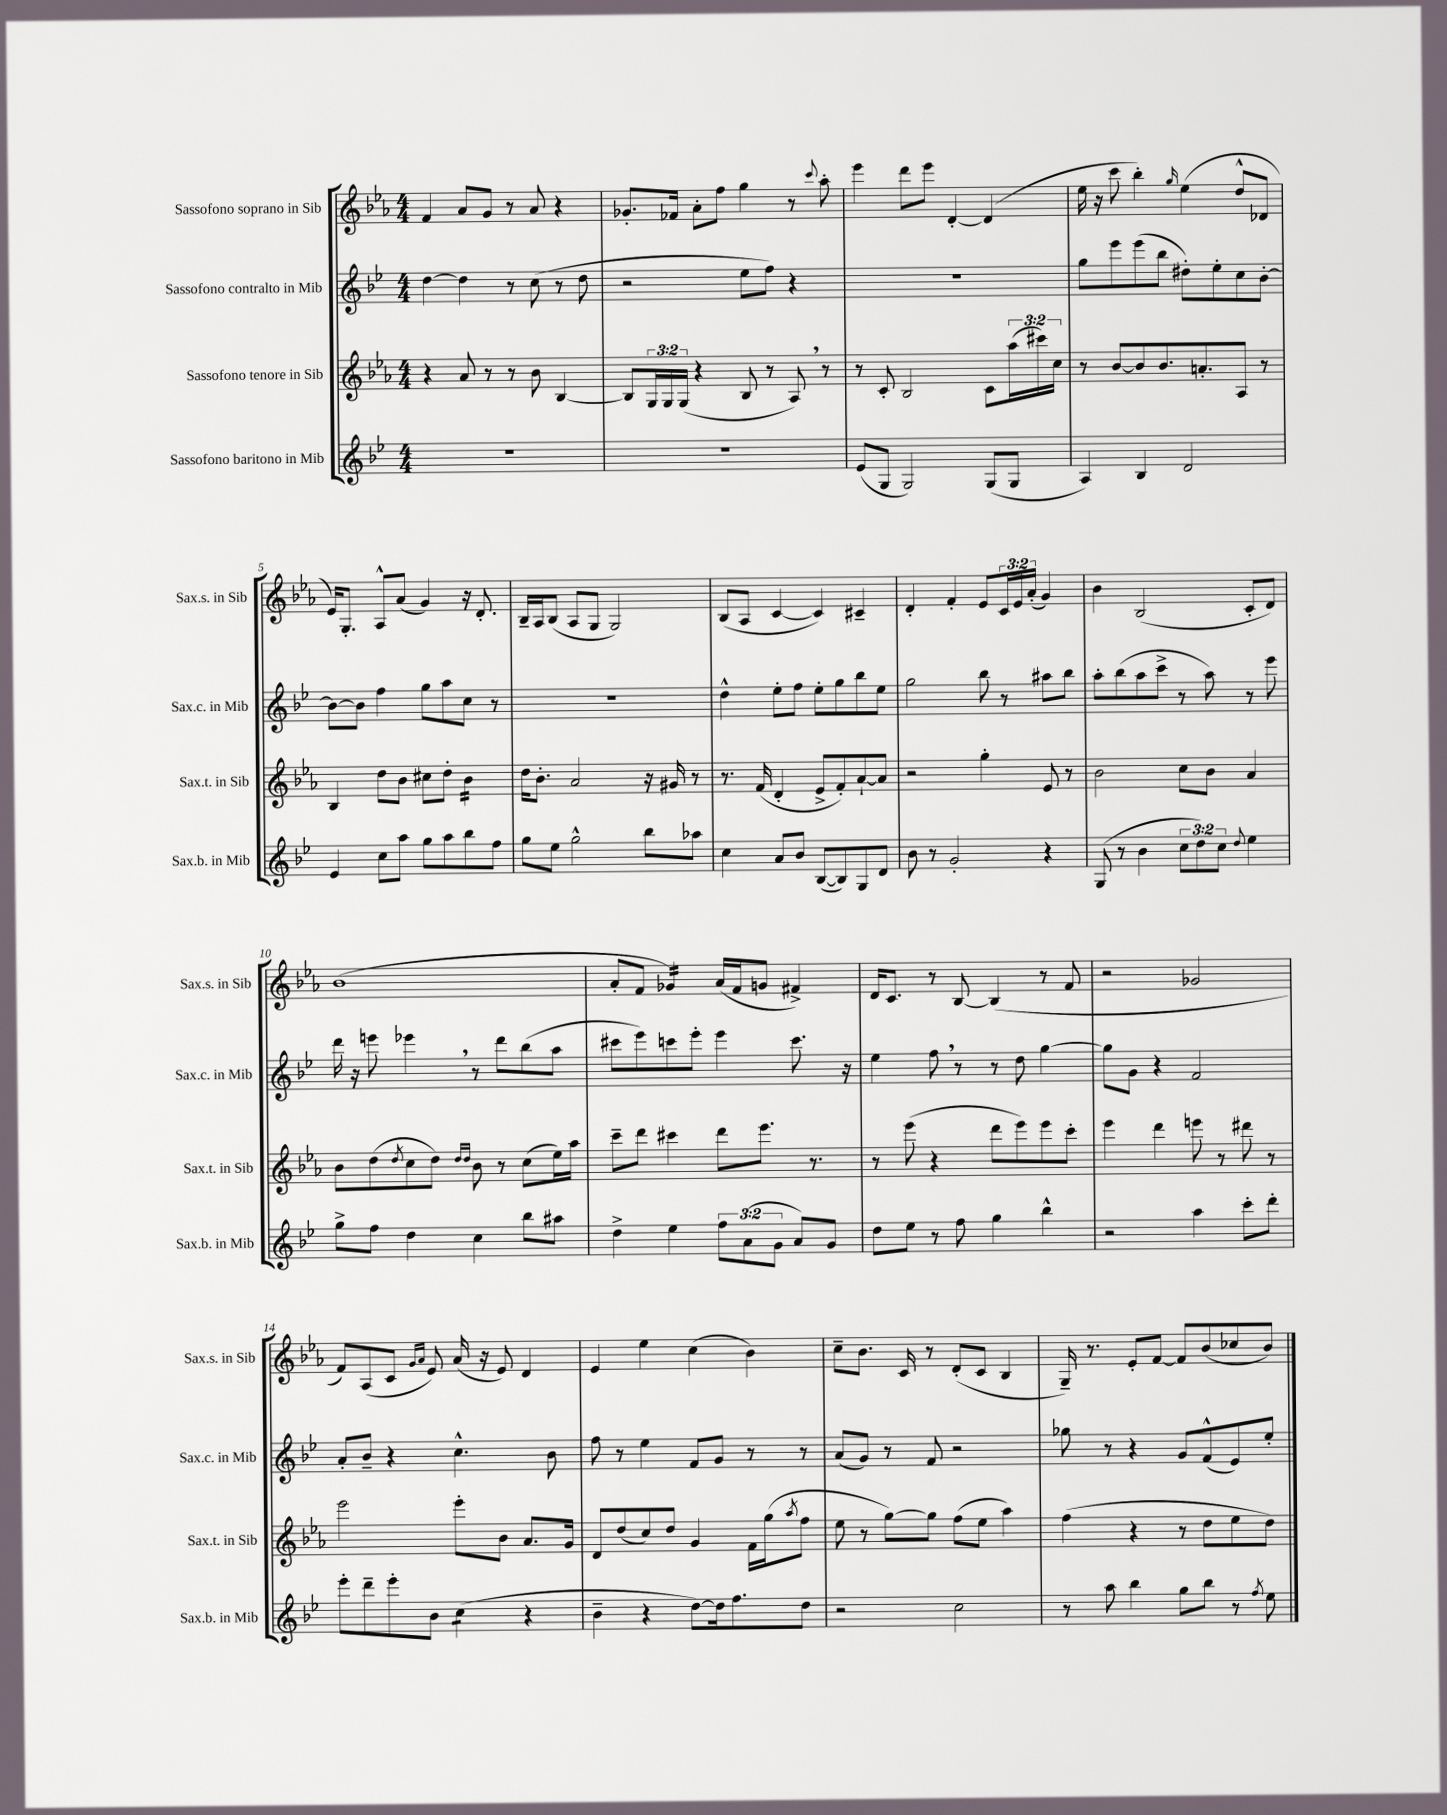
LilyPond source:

<<
\new StaffGroup <<
\new Staff = "s0" \with { instrumentName = "Sassofono soprano in Sib" shortInstrumentName = "Sax.s. in Sib" } {
    \clef treble \key ees \major \numericTimeSignature \time 4/4 \override Staff.TupletNumber.text = #tuplet-number::calc-fraction-text
    f'4 aes'8 g'8 r8 aes'8 r4 |
    ges'8.-. fes'16 aes'8-. f''8 g''4 r8 \appoggiatura { c'''8 } aes''8-. |
    ees'''4 d'''8 ees'''8 d'4~-. d'4( |
    ees''16 r16 c'''8 bes''4-.) \grace { g''16 } ees''4( d''8-^ des'8 |
    ees'16) g8.-. aes8-^ aes'8( g'4) r16 d'8.-. |
    bes16-- aes16 bes8( aes8 g8 g2) |
    bes8( aes8 c'4~ c'4) cis'4-- |
    d'4-. f'4-. ees'8 \tuplet 3/2 { c'16 ees'16 aes'16-.( } g'4) |
    bes'4 bes2( c'8-. d'8) |
    bes'1( |
    aes'8-. f'8 ges'4:16) aes'16( f'16 g'8 fis'4->) |
    d'16 c'8. r8 bes8~ bes4( r8 f'8 |
    r2 ges'2 |
    f'8) aes8( c'8 \grace { g'16 aes'16 } ees'8) aes'16( r16 ees'8) d'4 |
    ees'4 ees''4 c''4( bes'4) |
    c''8-- bes'8. c'16 r8 d'8-.( c'8 bes4 |
    g16--) r8. ees'8-. f'8~ f'8 bes'8( ces''8 bes'8) \bar "|." |
}
\new Staff = "s1" \with { instrumentName = "Sassofono contralto in Mib" shortInstrumentName = "Sax.c. in Mib" } {
    \clef treble \key bes \major \numericTimeSignature \time 4/4
    d''4~ d''4 r8 c''8( r8 d''8 |
    r2 ees''8 f''8) r4 |
    R1 |
    g''8 ees'''8 ees'''8( bes''8 dis''8-.) ees''8-. c''8 bes'8~-. |
    bes'8~ bes'8 f''4 g''8 a''8 c''8 r8 |
    R1 |
    d''4-^ ees''8-. f''8 ees''8-. g''8 bes''8 ees''8 |
    g''2 bes''8 r8 ais''8 bes''8 |
    a''8-. bes''8( a''8 c'''8-> r8 a''8) r8 ees'''8 |
    d'''16 r16 e'''8 ees'''4 \breathe r8 d'''8 bes''8( a''8 |
    cis'''8 ees'''8) c'''8 ees'''8-. ees'''4 c'''8. r16 |
    ees''4 f''8 \breathe r8 r8 d''8 g''4~ |
    g''8 g'8 r4 f'2 |
    a'8-. bes'8-- r4 c''4.-^ bes'8 |
    f''8 r8 ees''4 f'8 g'8 r8 r8 |
    a'8( g'8) r8 f'8 r2 |
    ges''8 r8 r4 g'8 f'8-^( ees'8) ees''8-. \bar "|." |
}
\new Staff = "s2" \with { instrumentName = "Sassofono tenore in Sib" shortInstrumentName = "Sax.t. in Sib" } {
    \clef treble \key ees \major \numericTimeSignature \time 4/4 \override Staff.TupletNumber.text = #tuplet-number::calc-fraction-text
    r4 aes'8 r8 r8 bes'8 bes4~ |
    bes8 \tuplet 3/2 { g16 g16 g16( } r4 bes8 r8 aes8) \breathe r8 |
    r8 c'8-. bes2 c'8 \tuplet 3/2 { aes''16( cis'''16) c''16 } |
    r8 bes'8~ bes'8 bes'8. a'8.-. aes8 r8 |
    bes4 d''8 bes'8 cis''8 d''8-. bes'4:16 |
    d''16 bes'8.-. aes'2 r16 gis'16 r8 |
    r8. f'16( d'4-. ees'8-> f'8-.) aes'8~-! aes'8 |
    r2 g''4-. ees'8 r8 |
    bes'2 c''8 bes'8 aes'4 |
    bes'8 d''8( \acciaccatura { d''8 } c''8 d''8) \grace { d''16 d''16 } bes'8 r8 c''8( ees''16) aes''16 |
    c'''8-- d'''8 cis'''4 d'''8 ees'''8. r8. |
    r8 ees'''8( r4 d'''8 ees'''8) ees'''8 c'''8-. |
    ees'''4 d'''4 e'''8 r8 dis'''8 r8 |
    ees'''2 ees'''8-. bes'8 aes'8. g'16 |
    d'8 d''8( c''8) d''8 g'4 f'16 g''16( \acciaccatura { aes''8 } f''8 |
    ees''8 r8 g''8~) g''8 f''8( ees''8 aes''4) |
    f''4( r4 r8 d''8 ees''8 d''8) \bar "|." |
}
\new Staff = "s3" \with { instrumentName = "Sassofono baritono in Mib" shortInstrumentName = "Sax.b. in Mib" } {
    \clef treble \key bes \major \numericTimeSignature \time 4/4 \override Staff.TupletNumber.text = #tuplet-number::calc-fraction-text
    R1 |
    R1 |
    ees'8( g8 g2) g8( g8 |
    a4) bes4 d'2 |
    ees'4 c''8 a''8 g''8 a''8 bes''8 f''8 |
    g''8 ees''8 g''2-^ bes''8 aes''8 |
    c''4 a'8 bes'8 bes8~( bes8) g8 d'8 |
    bes'8 r8 g'2-. r4 |
    g8( r8 bes'4 \tuplet 3/2 { c''8 d''8) c''8 } \appoggiatura { d''8 } ees''4 |
    g''8-> f''8 d''4 c''4 bes''8 ais''8 |
    d''4-> ees''4 \tuplet 3/2 { f''8 a'8( g'8 } a'8) g'8 |
    d''8 ees''8 r8 f''8 g''4 bes''4-^ |
    r2 a''4 c'''8-. d'''8-. |
    ees'''8-. d'''8-- ees'''8-. bes'8 c''4:8( r4 |
    bes'4-- r4 d''8~) d''16 f''8. d''8 |
    r2 c''2 |
    r8 a''8 bes''4 g''8 bes''8 r8 \acciaccatura { f''8 } ees''8 \bar "|." |
}
>>
>>
